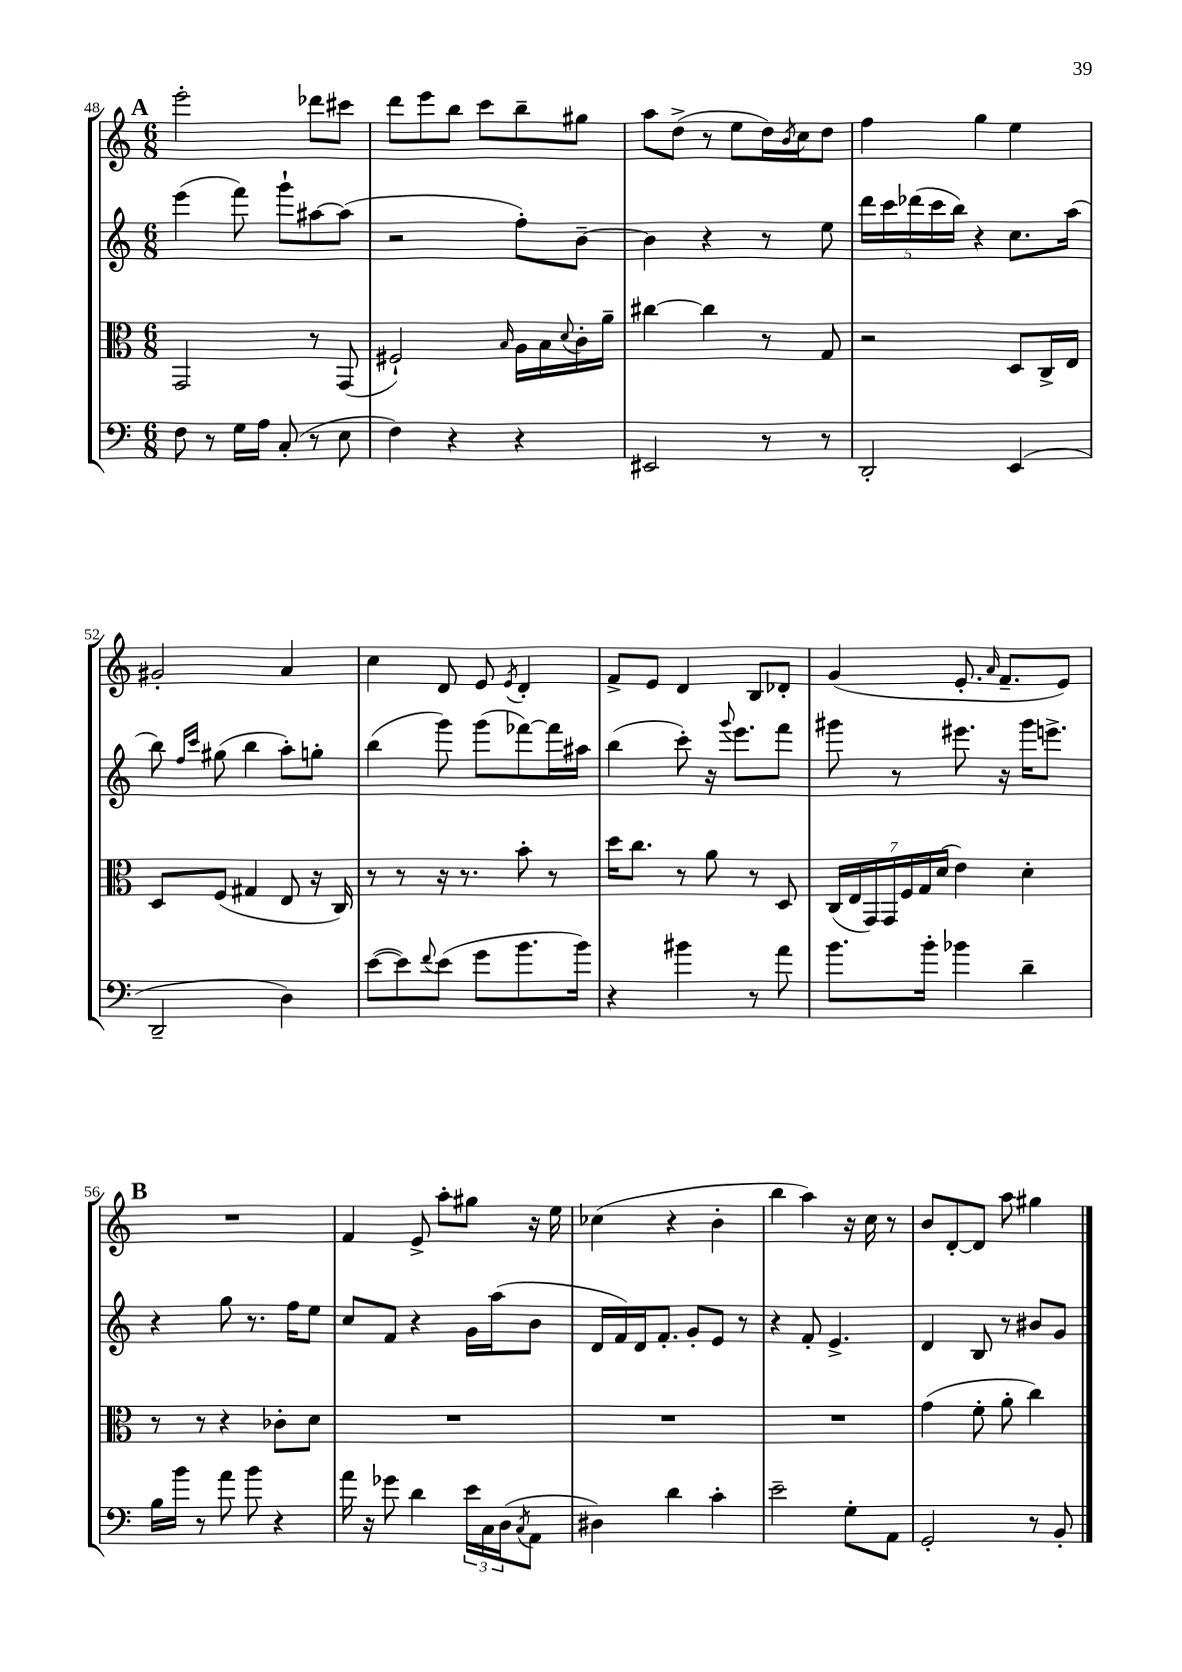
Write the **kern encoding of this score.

**kern	**kern	**kern	**kern
*staff4	*staff3	*staff2	*staff1
*clefF4	*clefC3	*clefG2	*clefG2
*k[]	*k[]	*k[]	*k[]
*M6/8	*M6/8	*M6/8	*M6/8
8F\	2GG/	(4eee\	2eee'\
8r	.	.	.
16G\LL	.	8fff\)	.
16A\JJ	.	.	.
(8C'/	.	8ggg`\L	.
8r	8r	[8aa#\	8ddd-\L
8E\	(8GG/	(8aa#\]J	8ccc#\J
=	=	=	=
4F\)	2F#`/)	2r	8ddd\L
.	.	.	8eee\
4r	.	.	8bb\J
.	.	.	8ccc\L
.	16qqB/	.	.
4r	16A\LL	8ff'\L)	8bb~\
.	16B\	.	.
.	8qqd/	.	.
.	16c'\	[8b~\J	8gg#\J
.	16a~\JJ	.	.
=	=	=	=
2EE#/	[4cc#\	4b\]	8aa\L
.	.	.	(8dd^\J
.	4cc#\]	4r	8r
.	.	.	8ee\L
8r	8r	8r	16dd\L)
.	.	.	8qb/
.	.	.	16cc\J
8r	8G/	8ee\	8dd\J
=	=	=	=
2DD'/	2r	20ddd\LL	4ff\
.	.	20ccc\	.
.	.	(20ddd-\	.
.	.	20ccc\	.
.	.	20bb\JJ)	.
.	.	4r	4gg\
(4EE/	8D/L	8.cc\L	4ee\
.	16C^/L	.	.
.	16E/JJ	(16aa\Jk	.
=	=	=	=
2DD~/	8D/L	8bb\)	2g#'/
.	.	16qqff/LL	.
.	.	16qqccc/JJ	.
.	(8F/J	(8gg#\	.
.	4G#/	4bb\	.
4D\)	8E/	8aa'\L)	4a/
.	16r	8gg'\J	.
.	16C/)	.	.
=	=	=	=
([8e\L	8r	(4bb\	4cc\
8e\])	8r	.	.
8qqf/	.	.	.
(8e\J	16r	8ggg\)	8d/
.	8.r	.	.
8g\L	.	(8ggg\L	8e/
.	.	.	8qe/
8.b\	8b'\	[8fff-\)	4d'/
.	8r	16fff-\]L	.
16b\Jk)	.	16aa#\JJ	.
=	=	=	=
4r	16dd\LK	(4bb\	8f^/L
.	8.cc\J	.	.
.	.	.	8e/J
4b#\	8r	8ccc'\)	4d/
.	8a\	16r	.
.	.	8qqggg/	.
.	.	8.eee\L	.
8r	8r	.	8B/L
8a\	8D/	8fff\J	8d-'/J
=	=	=	=
8.b\L	(28C/LL	8ggg#\	(4g/
.	28E/	.	.
.	28GG/)	.	.
.	28GG/	.	.
.	.	8r	.
.	28F/	.	.
.	28G/	.	.
16b'\Jk	.	.	.
.	(28d/JJ	.	.
4b-\	4e\)	8.eee#\	8.e'/
.	.	.	16qqa/
.	.	16r	8.f~/L
4d~\	4d'\	16ggg#\LK	.
.	.	8.eee^\J	.
.	.	.	8e/J)
=	=	=	=
16B\LL	8r	4r	2.r
16b\JJ	.	.	.
8r	8r	.	.
8a\	4r	8gg\	.
8b\	.	8.r	.
4r	8c-'\L	.	.
.	.	16ff\LK	.
.	8d\J	8ee\J	.
=	=	=	=
16a\	2.r	8cc/L	4f/
16r	.	.	.
8g-\	.	8f/J	.
4d\	.	4r	8e^/
.	.	.	8aa'\L
24e\LL	.	16g\LL	8gg#\J
24C\	.	.	.
.	.	(16aa\J	.
(24D\J	.	.	.
8qC/	.	.	.
8AA\J	.	8b\J	16r
.	.	.	16ee\
=	=	=	=
4D#\)	2.r	16d/LL	(4cc-\
.	.	16f/)	.
.	.	16d/J	.
.	.	8.f'/J	.
4d\	.	.	4r
.	.	8g'/L	.
4c'\	.	8e/J	4b'\
.	.	8r	.
=	=	=	=
2e~\	2.r	4r	4bb\
.	.	8f'/	4aa\)
.	.	4.e^/	.
8G'\L	.	.	16r
.	.	.	16cc\
8AA\J	.	.	8r
=	=	=	=
2GG'/	(4g\	4d/	8b/L
.	.	.	[8d'/
.	8f'\	8B/	8d/]J
.	8a'\	8r	8aa\
8r	4cc\)	8b#/L	4gg#\
8BB'/	.	8g/J	.
==	==	==	==
*-	*-	*-	*-
